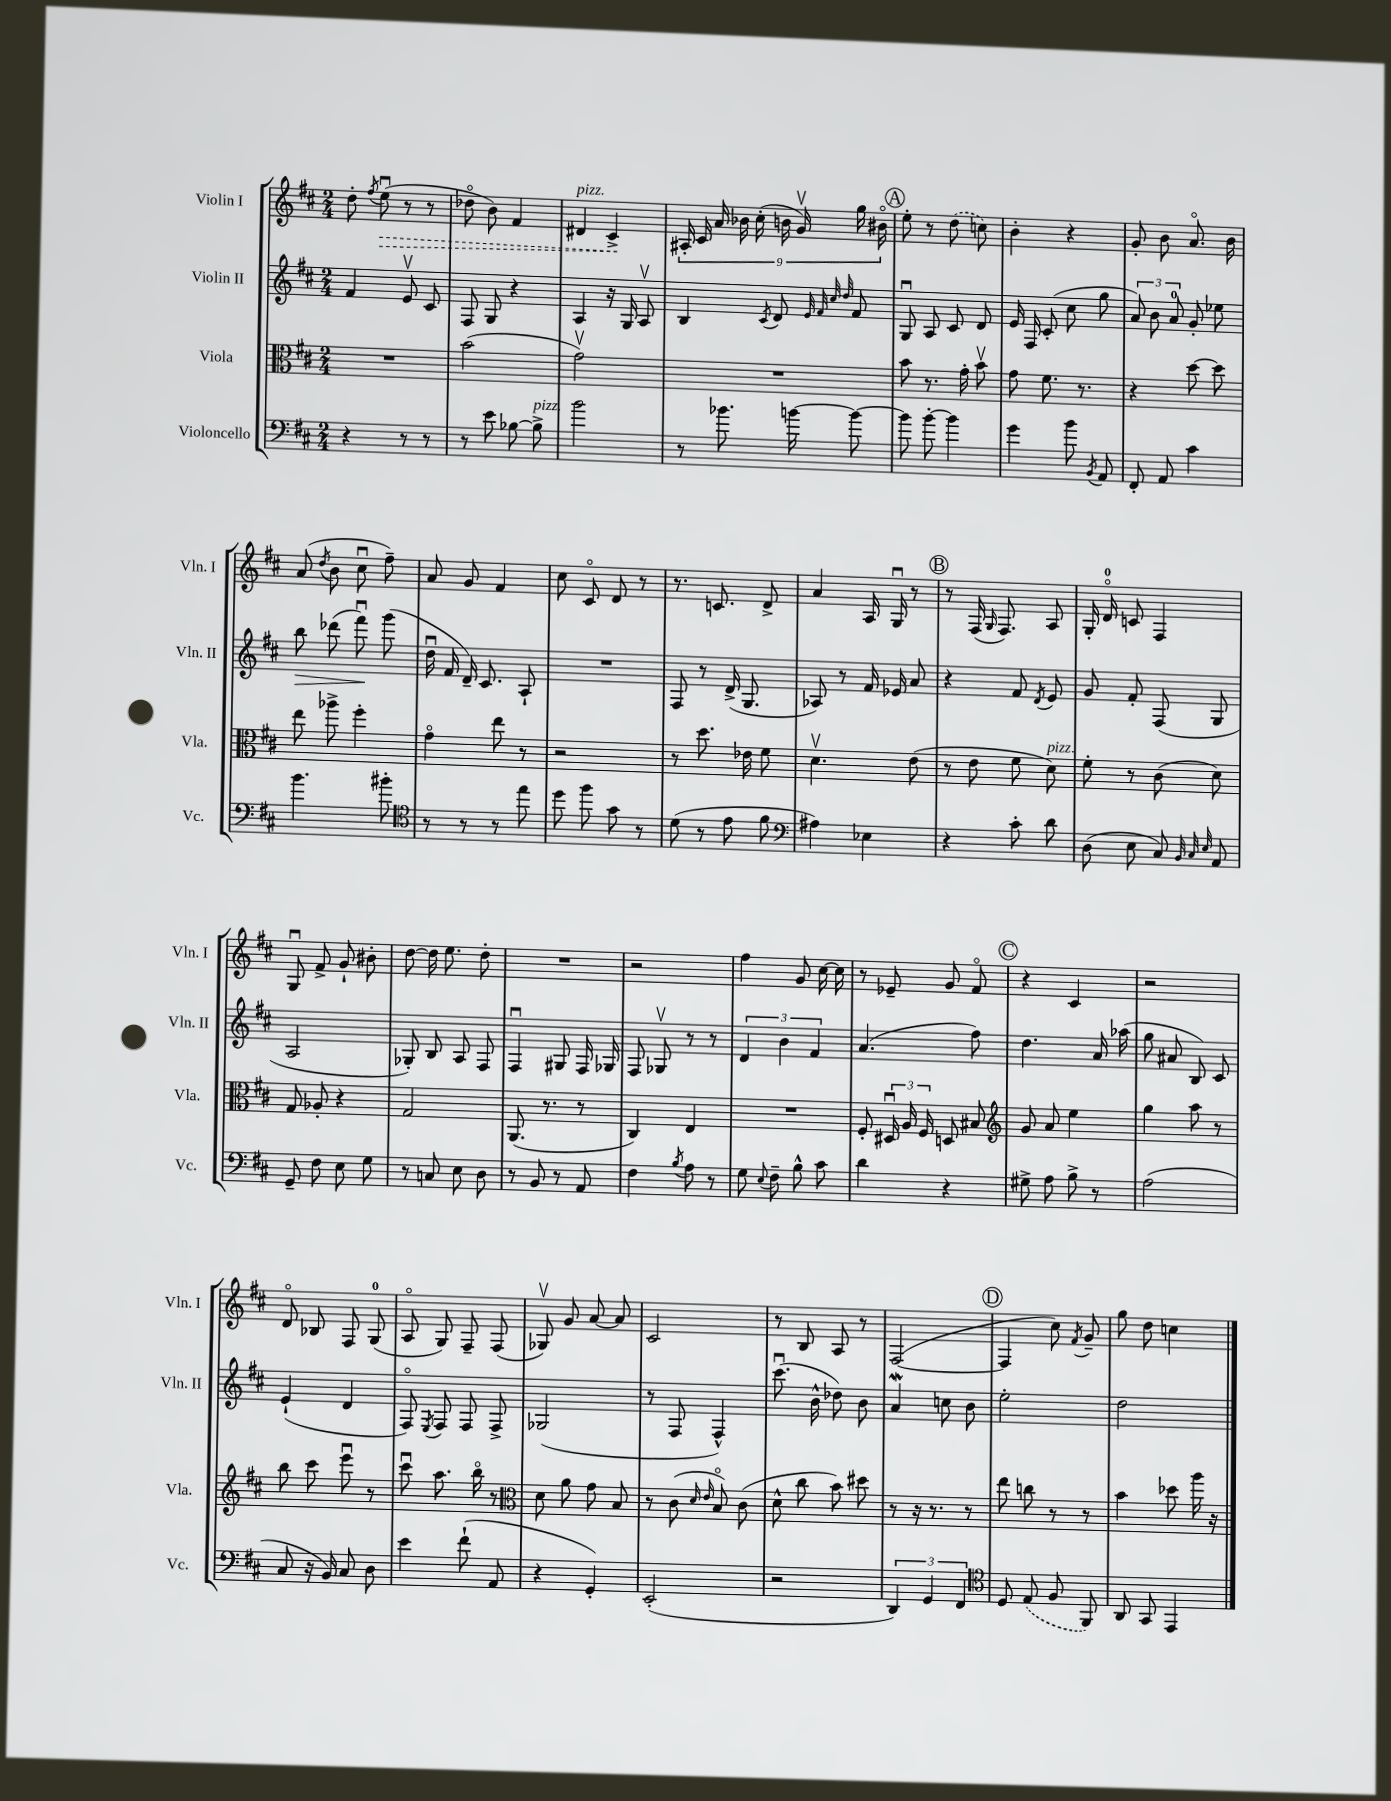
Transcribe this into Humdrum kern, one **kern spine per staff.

**kern	**kern	**kern	**kern
*staff4	*staff3	*staff2	*staff1
*clefF4	*clefC3	*clefG2	*clefG2
*k[f#c#]	*k[f#c#]	*k[f#c#]	*k[f#c#]
*M2/4	*M2/4	*M2/4	*M2/4
4r	2r	4f#/	8dd'\
.	.	.	8qff#/
.	.	.	(8eeu\
8r	.	8ev/	8r
8r	.	8c#/	8r
=	=	=	=
8r	(2b\	8F#/	8dd-o\
8e\	.	8G/	8b\)
[8B-\	.	4r	4f#/
8B-^\]	.	.	.
=	=	=	=
2b\	2gv\)	4A/	4d#/
.	.	16r	4c#^/
.	.	16G/	.
.	.	8Av/	.
=	=	=	=
8r	2r	4B/	18A#'/
.	.	.	18c#/
.	.	.	18a/
8.b-\	.	.	.
.	.	.	18b-\
.	.	.	(18cc#'\
.	.	8qc#/	.
.	.	8d/	.
.	.	.	18b\
[16b\	.	.	.
.	.	.	18gv/)
.	.	32qqe/	.
.	.	32qqf#/	.
.	.	32qqcc#/	.
.	.	32qqdd/	.
8b\_	.	8f#/	.
.	.	.	18gg\
.	.	.	18b#o\
=	=	=	=
8b\]	8b\	8Gu/	8ee'\
[8b'\	8.r	8A/	8r
4b\]	.	8c#/	(8dd\
.	16g'\	.	.
.	8bv\	8d/	8cc\)
=	=	=	=
4g\	8g\	16e/	4b'\
.	.	16F#/	.
.	8.f#\	(8c#'/	.
8b\	.	8cc#\	4r
.	8.r	.	.
8qBB/	.	.	.
8AA/	.	8gg\	.
=	=	=	=
8FF#'/	4r	12a/)	8g'/
.	.	12b\	.
8AA/	.	.	8b\
.	.	12a/	.
4c#\	[8dd\	8g'/	8.ao/
.	8dd\]	8ee-\	.
.	.	.	16b\
=	=	=	=
4.b\	8ee\	8bb\	(8a/
.	.	.	8qdd/
.	8aa-^\	(8ddd-\	8b\
.	4ff#'\	8fff#u\)	8cc#u\
8b#'\	.	(8ggg\	8ff#~\)
=	=	=	=
*clefC4	*	*	*
8r	4go\	16ddu\	8a/
.	.	16f#/	.
8r	.	16d~/)	8g/
.	.	8.c#/	.
8r	8ee\	.	4f#/
8ee\	8r	8A`/	.
=	=	=	=
8dd\	2r	2r	8cc#\
8ff#\	.	.	8c#o/
8g\	.	.	8d/
8r	.	.	8r
=	=	=	=
(8d\	8r	8F#/	8.r
8r	8.dd\	8r	.
.	.	.	8.c/
8e\	.	(16d^/	.
.	16e-\	8.G/	.
8f#\	8f#\	.	8d^/
=	=	=	=
*clefF4	*	*	*
4A#\)	4.dv\	8A-/)	4a/
.	.	8r	.
4E-\	.	16f#/	16A/
.	.	16e-/	16Gu/
.	(8e\	8a/	8r
=	=	=	=
4r	8r	4r	8r
.	8e\	.	(16F#/
.	.	.	16qqG/
.	.	.	8.F#/)
8c#'\	8f#\	8f#/	.
.	.	8qd/	.
8d\	8d\)	8e/	8A/
=	=	=	=
(8D\	8f#'\	8g/	16G'/
.	.	.	16do/
8E\	8r	8f#'/	8c/
8C#/)	(8c#\	(8F#/	4F#/
32qqBB/	.	.	.
32qqC#/	.	.	.
32qqE/	.	.	.
8AA/	8d\)	8G/	.
=	=	=	=
8GG~/	8G/	2A/	8Gu/
8F#\	8A-'/	.	8f#^/
8E\	4r	.	8g`/
8G\	.	.	8b#'\
=	=	=	=
8r	2G/	8G-'/)	[8dd\
8C/	.	8B/	16dd\]
.	.	.	8.ee\
8E\	.	8A/	.
8D\	.	8F#/	8dd'\
=	=	=	=
8r	(8.AA/	4F#u/	2r
8BB/	.	.	.
.	8.r	.	.
8r	.	8G#/	.
8AA/	8r	16F#/	.
.	.	16G-/	.
=	=	=	=
4F#\	4C#/)	8F#/	2r
.	.	8G-v/	.
8qB/	.	.	.
8A\	4E/	8r	.
8r	.	8r	.
=	=	=	=
8G\	2r	6d/	4ff#\
8qqE/	.	.	.
8F#~\	.	.	.
.	.	6b\	.
8B^^\	.	.	8g/
.	.	6f#/	.
8c#\	.	.	[16cc#\
.	.	.	16cc#\]
=	=	=	=
4d\	8F#'/	(4.a/	8r
.	24D#u/	.	8e-~/
.	24A/	.	.
.	24F#/	.	.
4r	8D/	.	8g/
.	8B#/	8ff#\)	8f#o/
=	=	=	=
*	*clefG2	*	*
8G#^\	8g/	4.dd\	4r
8A\	8a/	.	.
8B^\	4ee\	.	4c#/
8r	.	16a/	.
.	.	(16aa-\	.
=	=	=	=
(2A\	4gg\	8gg\	2r
.	.	8a#/	.
.	8aa\	8B/)	.
.	8r	8c#/	.
=	=	=	=
8C#/	8bb\	(4e`/	8do/
16r	8ccc#\	.	8B-/
16BB/)	.	.	.
8C#/	8eeeu\	4d/	8F#/
8D\	8r	.	(8G/
=	=	=	=
4e\	8ccc#u\	8F#o/)	8Ao/
.	.	8qE/	.
.	8.aa\	8F#/	8G/)
(8f#`\	.	8F#/	8F#~/
.	16bbo\	.	.
8AA/	8r	8F#^/	(8F#/
=	=	=	=
*	*clefC3	*	*
4r	8d\	(2G-/	8G-v/)
.	8a\	.	8g/
4GG'/)	8g\	.	[8a/
.	8B/	.	8a/]
=	=	=	=
(2EE'/	8r	8r	2c#/
.	(8c#\	8F#/	.
.	16qqd/	.	.
.	16qqe/	.	.
.	8Bo/)	4F#^^/)	.
.	(8c#\	.	.
=	=	=	=
2r	8d^^\	(8.ccc#u\	8r
.	8cc#\	.	8B/
.	.	16b^^\	.
.	8b\)	8dd-\)	8A/
.	8dd#\	8b\	8r
=	=	=	=
6DD/)	8r	4a/	([2F#/
.	16r	.	.
6GG/	.	.	.
.	8.r	.	.
.	.	8cc\	.
6FF#/	.	.	.
.	8r	8b\	.
=	=	=	=
*clefC4	*	*	*
8D/	8ee\	2ee'\	4F#/]
(8E/	8cc\	.	.
8F#/	8r	.	8cc#\)
.	.	.	8qf#/
8FF#/)	8r	.	8g~/
=	=	=	=
8AA/	4b\	2dd\	8gg\
8GG/	.	.	8dd\
4EE/	8dd-\	.	4cc\
.	16aa\	.	.
.	16r	.	.
==	==	==	==
*-	*-	*-	*-
